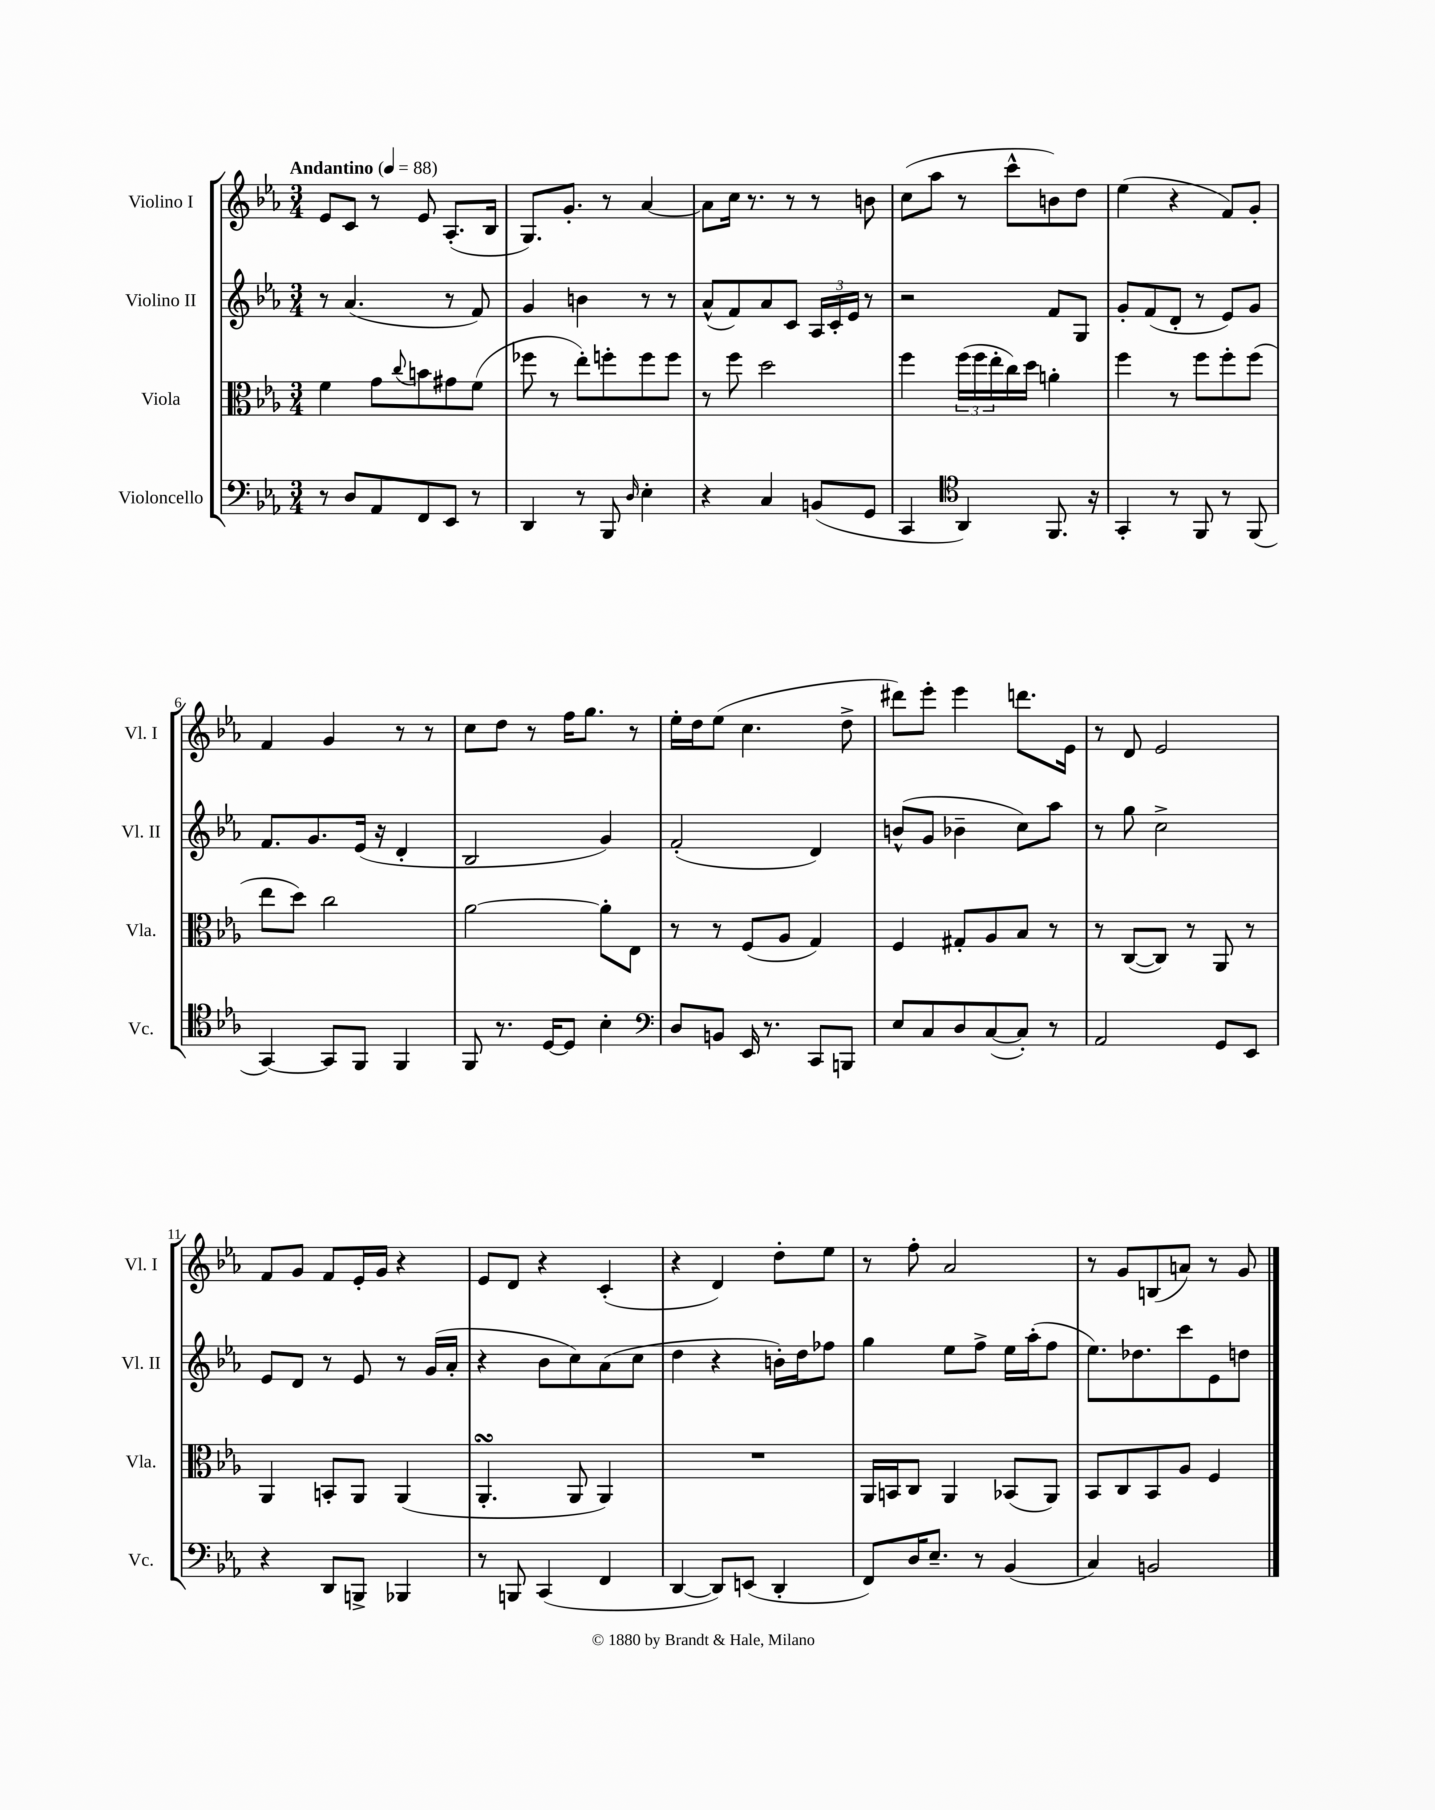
<<
\new StaffGroup <<
\new Staff = "s0" \with { instrumentName = "Violino I" shortInstrumentName = "Vl. I" } {
    \clef treble \key ees \major \numericTimeSignature \time 3/4 \tempo "Andantino" 4 = 88
    ees'8 c'8 r8 ees'8 aes8.-.( bes16 |
    g8.) g'8.-. r8 aes'4~ |
    aes'8 c''16 r8. r8 r8 b'8 |
    c''8( aes''8 r8 c'''8-^ b'8) d''8 |
    ees''4( r4 f'8) g'8-. |
    f'4 g'4 r8 r8 |
    c''8 d''8 r8 f''16 g''8. r8 |
    ees''16-. d''16 ees''8( c''4. d''8-> |
    dis'''8) ees'''8-. ees'''4 d'''8. ees'16 |
    r8 d'8 ees'2 |
    f'8 g'8 f'8 ees'16-. g'16 r4 |
    ees'8 d'8 r4 c'4-.( |
    r4 d'4) d''8-. ees''8 |
    r8 f''8-. aes'2 |
    r8 g'8 b8( a'8) r8 g'8 \bar "|." |
}
\new Staff = "s1" \with { instrumentName = "Violino II" shortInstrumentName = "Vl. II" } {
    \clef treble \key ees \major \numericTimeSignature \time 3/4
    r8 aes'4.( r8 f'8) |
    g'4 b'4 r8 r8 |
    aes'8-^( f'8) aes'8 c'8 \tuplet 3/2 { aes16 c'16-. ees'16 } r8 |
    r2 f'8 g8 |
    g'8-. f'8( d'8-. r8 ees'8) g'8 |
    f'8. g'8. ees'16( r16 d'4-. |
    bes2 g'4) |
    f'2-.( d'4) |
    b'8-^( g'8 bes'4-- c''8) aes''8 |
    r8 g''8 c''2-> |
    ees'8 d'8 r8 ees'8 r8 g'16( aes'16-. |
    r4 bes'8 c''8) aes'8( c''8 |
    d''4 r4 b'16-.) d''16 fes''8 |
    g''4 ees''8 f''8-> ees''16 aes''16-.( f''8 |
    ees''8.) des''8. c'''8 ees'8 d''8 \bar "|." |
}
\new Staff = "s2" \with { instrumentName = "Viola" shortInstrumentName = "Vla." } {
    \clef alto \key ees \major \numericTimeSignature \time 3/4
    f'4 g'8 \appoggiatura { c''8 } b'8 gis'8 f'8( |
    fes''8 r8 ees''8-.) f''8-. f''8 f''8 |
    r8 f''8 d''2 |
    f''4 \tuplet 3/2 { f''16( f''16 ees''16-. } c''16) d''16 a'4-. |
    f''4 r8 f''8 f''8-. f''8( |
    ees''8 d''8) c''2 |
    aes'2~ aes'8-. ees8 |
    r8 r8 f8( aes8 g4) |
    f4 gis8-. aes8 bes8 r8 |
    r8 c8~( c8) r8 aes,8 r8 |
    aes,4 b,8-. aes,8 aes,4( |
    aes,4.-.\turn aes,8 aes,4) |
    R2. |
    aes,16 b,16 c8 aes,4 bes,8( aes,8) |
    bes,8 c8 bes,8 aes8 f4 \bar "|." |
}
\new Staff = "s3" \with { instrumentName = "Violoncello" shortInstrumentName = "Vc." } {
    \clef bass \key ees \major \numericTimeSignature \time 3/4
    r8 d8 aes,8 f,8 ees,8 r8 |
    d,4 r8 bes,,8 \grace { d16 } ees4-. |
    r4 c4 b,8( g,8 |
    c,4 \clef tenor aes,4) f,8. r16 |
    g,4-. r8 f,8 r8 f,8( |
    g,4~) g,8 f,8 f,4 |
    f,8 r8. d16~ d8 bes4-. |
    \clef bass d8 b,8 ees,16 r8. c,8 b,,8 |
    ees8 c8 d8 c8~( c8-.) r8 |
    aes,2 g,8 ees,8 |
    r4 d,8 b,,8-> bes,,4 |
    r8 b,,8 c,4( f,4 |
    d,4~ d,8) e,8( d,4-. |
    f,8) d16 ees8.-- r8 bes,4( |
    c4) b,2 \bar "|." |
}
>>
>>
